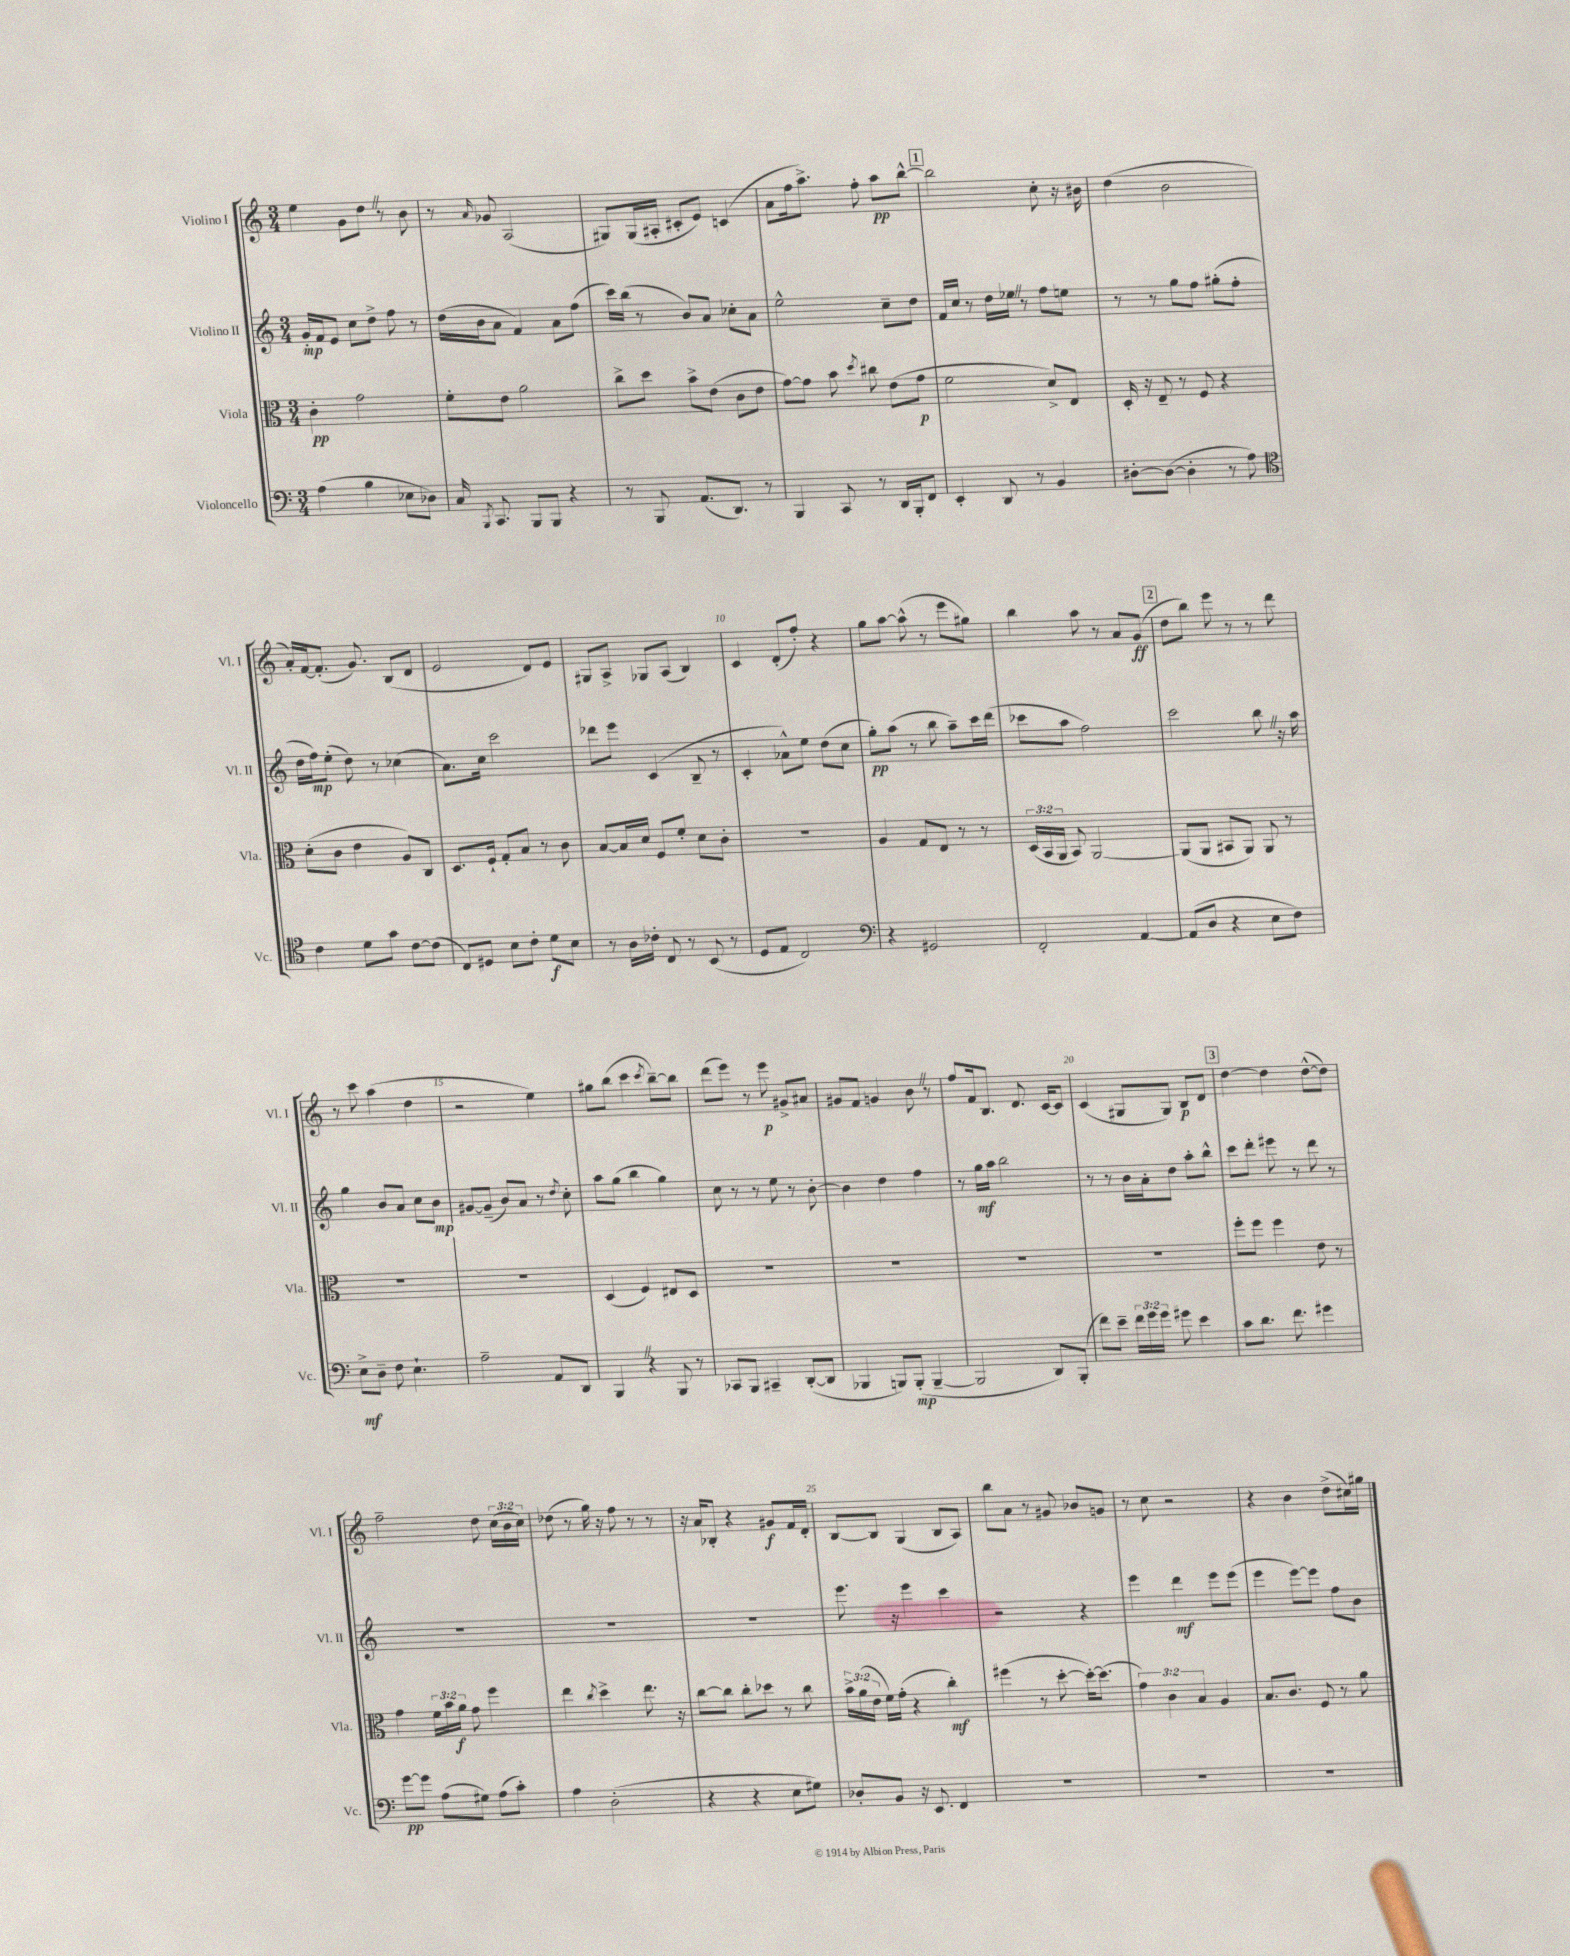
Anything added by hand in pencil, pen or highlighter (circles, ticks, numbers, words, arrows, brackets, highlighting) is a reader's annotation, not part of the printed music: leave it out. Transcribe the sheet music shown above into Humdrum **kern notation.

**kern	**kern	**kern	**kern
*staff4	*staff3	*staff2	*staff1
*clefF4	*clefC3	*clefG2	*clefG2
*k[]	*k[]	*k[]	*k[]
*M3/4	*M3/4	*M3/4	*M3/4
(4A\	4c'\	16g'/LL	4ee\
.	.	16f/J	.
.	.	8e/J	.
4B\	2g\	8cc\L	8g\L
.	.	8dd^\J	8dd\J
8E-\L	.	8ff\	8r
8D-\J)	.	8r	8b\
=	=	=	=
16C/	8f'\L	(16dd\LL	8r
8qBBB/	.	.	.
8.CC/	.	16b\J	.
.	.	.	16qqa/
.	8e\J	8a\J	8g-/
8BBB/L	2a\	4f/)	(2A/
8BBB/J	.	.	.
4r	.	8a\L	.
.	.	(8ff\J	.
=	=	=	=
8r	8cc^\L	16ccc\LL)	8G#/L)
.	.	(16bb\JJ	.
8BBB/	8dd\J	8r	(16G#/L
.	.	.	16A#'/JJ
(8.AA/L	8b^\L	8b/L)	8c#'/L
.	(8e\J	8a/J	8e/J)
8.DD/J)	.	.	.
.	8c\L	8cc-'\L	(4c/
8r	8e\J	8a\J	.
=	=	=	=
4BBB/	[8g\L)	2ee^^\	8a\L
.	8g\]J	.	16ff\k
.	.	.	8.aa^\J)
8CC/	8b\	.	.
.	8qdd/	.	.
8r	8cc#\	.	8ff'\
16DD/LL	(8e\L	8cc~\L	8aa\L
16BBB'/J	.	.	.
8FF/J	8g\J	8dd\J	[8bb^^\J
=	=	=	=
4EE'/	2f\	16f/LL	2bb\]
.	.	16cc/JJ	.
.	.	8r	.
8DD/	.	16dd\LL	.
.	.	16ee-\JJ	.
8r	.	8r	.
4BB/	8d^/L)	8ff\L	8cc'\
.	8E/J	8ee\J	16r
.	.	.	16b#\
=	=	=	=
[8D#'\L	16D'/	8r	(4dd\
.	16r	.	.
(8D#\_J	8E~/	8r	.
4D#'\]	8r	8gg\L	2b\
.	8F/	8ff\J	.
8r	4r	(8gg#'\L	.
8A\)	.	8ff'\J	.
=	=	=	=
*clefC4	*	*	*
4c\	(8d'\L	16dd\LL	16a'/LL)
.	.	16ff\J)	[16f/J
.	8c\J	(8ee'\J	(8.f'/]J
8d\L	4e\	8dd\)	.
.	.	.	8.g/)
8g\J	.	8r	.
[8c\L	8A/L)	(4cc-\	(8B/L
(8c\]J	8C/J	.	8d/J
=	=	=	=
8C/L)	8.D/L	8.a\L)	2e/
8D#/J	.	.	.
.	16F`/Jk	16cc\Jk	.
8B\L	8G'/L	2ccc\	.
8c'\J	8B/J	.	.
8d\L	8r	.	8d/L)
8B\J	8c\	.	8e/J
=	=	=	=
8r	[8B/L	8ddd-\L	8G#/L
16A\LL	16B/]L	8eee\J	8A^/J
16c-'\JJ	16d/JJ	.	.
8C/	8F/L	(4c/	8G-/L
8r	8f'/J	.	(8A/J
(8BB/	8d\L	8B~/	4B/)
8r	8c'\J	8r	.
=	=	=	=
8D/L	2.r	4c'/	4c/
8E/J	.	.	.
2C/)	.	8a-^^\L)	(8d'/L
.	.	8ee\J	8ff'/J)
.	.	(8dd\L	4r
.	.	8cc\J	.
=	=	=	=
*clefF4	*	*	*
4r	4A/	8gg'\L)	8gg\L
.	.	(8aa\J	[8aa\J
2GG#/	8G/L	8r	(8aa^^\]
.	8E/J	8bb\	8r
.	8r	8aa~\L)	8eee\L
.	8r	16ccc\L	8gg#\J)
.	.	(16ddd\JJ	.
=	=	=	=
2FF'/	(24D/LL	8ccc-\L	4bb\
.	24BB/	.	.
.	24AA/JJ	.	.
.	8BB/)	8aa\J	.
.	[2AA/	2ff\)	8aa\
.	.	.	8r
[4AA/	.	.	8a/L
.	.	.	(8g/J
=	=	=	=
(8AA/]L	(8AA/]L	2ccc\	8dd\L
8D/J	8AA/J	.	8bb\J)
4r	8BB#/L	.	8eee\
.	8AA/J)	.	8r
8E\L	8AA/	8bb\	8r
8F\J)	8r	16r	8ddd\
.	.	16aa\	.
=	=	=	=
8E^\L	2.r	4gg\	8r
8D~\J	.	.	8ccc\
8F\	.	8b/L	(4aa\
4.E`\	.	8a/J	.
.	.	8cc\L	4dd\
.	.	8b\J	.
=	=	=	=
2A~\	2.r	[8g#/L	2r
.	.	(8g#~/]J	.
.	.	8b/L)	.
.	.	8a/J	.
8AA/L	.	8r	4ee\)
.	.	8qdd/	.
8DD/J	.	8cc'\	.
=	=	=	=
4BBB/	(4D/	8aa\L	8gg#\L
.	.	(8gg\J	(8bb\J
4r	4F/)	4bb\	4ccc\
.	.	.	8qccc/
8BBB/	8E#/L	4gg\)	[8bb~\L)
8r	8D/J	.	8bb\]J
=	=	=	=
8CC-/L	2.r	8cc\	(8ddd\L
8BBB/J	.	8r	8eee\J)
4CC#~/	.	8r	8r
.	.	8ee\	8eee\
([8DD'/L	.	8r	8g#^/L
8DD/]J	.	[8b'\	8a#/J
=	=	=	=
4BBB-/	2.r	4b\]	8g#/L
.	.	.	8f/J
8BBB/L)	.	4dd\	4g/
(8BBB'/J	.	.	.
[4BBB~/	.	4ff\	8b\
.	.	.	8r
=	=	=	=
2BBB/]	2.r	8r	8ff/L
.	.	16gg\LL	16f/k
.	.	16aa\JJ	8.B/J
.	.	2bb\	.
.	.	.	8.d/
8DD/L)	.	.	.
.	.	.	[16c/LK
(8BBB'/J	.	.	8c/]J
=	=	=	=
8f\L)	2.r	8r	(4c/
8e~\J	.	8r	.
24f\LL	.	16b\LL	8G#/L
24g\	.	.	.
.	.	16a'\J	.
24g\JJ	.	.	.
8g#\	.	8dd\J	8G#/J)
4e\	.	8aa'\L	8B/L
.	.	8bb^^\J	8d/J
=	=	=	=
8c\L	8ff'\L	8ccc\L	[4dd\
8.d\J	8ff\J	8ddd'\J	.
.	4ff\	8eee#\	4dd\]
8.f\	.	.	.
.	.	8r	.
4g#\	8e\	8ddd\	([8dd^^\L
.	8r	8r	8dd\]J)
=	=	=	=
[8g\L	4g\	2.r	2ff~\
8g\]J	.	.	.
(8A\L	24f\LL	.	.
.	24b\	.	.
.	24a\JJ	.	.
8G#\J)	8g\	.	.
(8A\L	4ff\	.	8dd\
8c'\J)	.	.	(24cc\LL
.	.	.	24b\
.	.	.	24cc\JJ)
=	=	=	=
4A\	4ee\	2.r	(8dd-\
.	.	.	8r
.	8qcc/	.	.
(2D'\	4dd^\	.	16gg\)
.	.	.	16r
.	.	.	8ff\
.	8.ee\	.	8r
.	.	.	8r
.	16r	.	.
=	=	=	=
4r	[8cc\L	2.r	16r
.	.	.	16a/LK
.	8cc\]J	.	8B-'/J
4r	8cc'\L	.	4r
.	8dd-\J	.	.
8E\L	8r	.	8g#/L
8G#\J)	8cc\	.	16f/L
.	.	.	16d'/JJ
=	=	=	=
8D-'/L	24b^\LL	8.eee\	[8B/L
.	(24a\	.	.
.	24e\JJ	.	.
8BB/J	16f\LL)	.	8B/]J
.	(16g'\JJ	16r	.
16r	4r	4eee\	(4G/
8.EE/	.	.	.
4FF/	4cc'\)	4ccc\	8B/L
.	.	.	8A/J)
=	=	=	=
2.r	(4ff#\	2r	8bb\L
.	.	.	8a\J
.	8r	.	8r
.	[8dd'\	.	8g#/
.	16dd'\_LK)	4r	8b-/L
.	(8.dd\]J	.	.
.	.	.	8g/J
=	=	=	=
2.r	6g\)	4eee\	8r
.	.	.	8cc\
.	6c\	.	.
.	.	4ddd\	2r
.	6B/	.	.
.	4A/	8eee\L	.
.	.	(8eee\J	.
=	=	=	=
2.r	8.B/L	4eee\	4r
.	8.c/J	.	.
.	.	[8eee\L)	4b\
.	8F/	8eee\]J	.
.	8r	8ff\L	(8dd^\L
.	8a\	8b\J	16cc#\L)
.	.	.	16gg#\JJ
==	==	==	==
*-	*-	*-	*-
